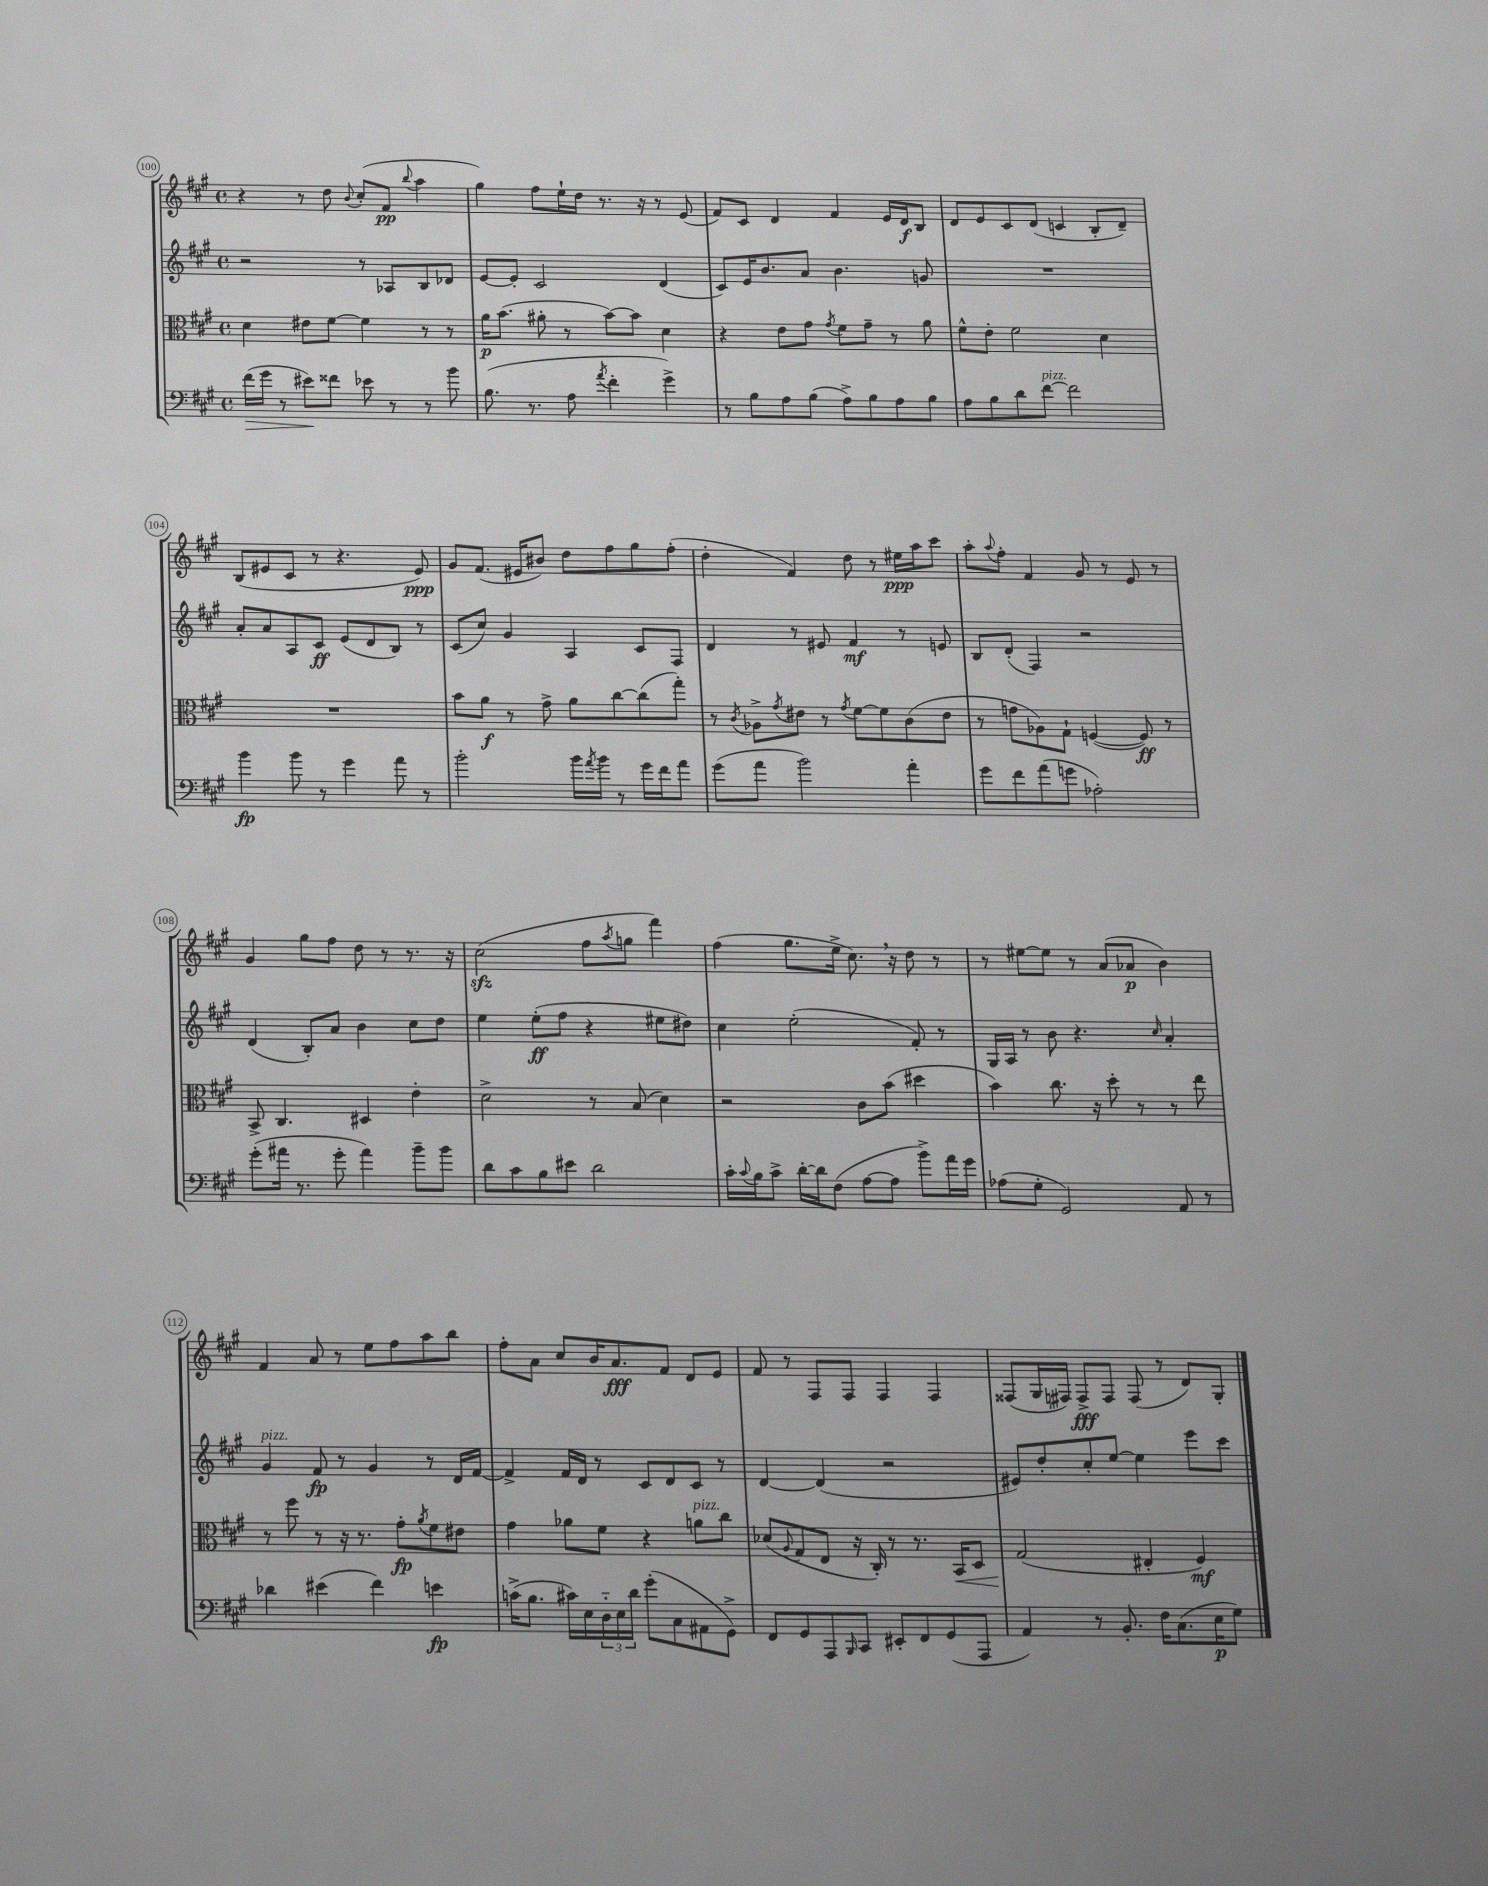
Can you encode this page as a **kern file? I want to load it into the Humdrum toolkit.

**kern	**kern	**kern	**kern
*staff4	*staff3	*staff2	*staff1
*clefF4	*clefC3	*clefG2	*clefG2
*k[f#c#g#]	*k[f#c#g#]	*k[f#c#g#]	*k[f#c#g#]
*M4/4	*M4/4	*M4/4	*M4/4
*met(c)	*met(c)	*met(c)	*met(c)
(16f#	4d	2r	4r
16g#	.	.	.
8r	.	.	.
8e#)	8e#	.	8r
8f##	[8f#	.	8dd
.	.	.	8qqb
8e-	4f#]	8r	(8cc#'
8r	.	8A-	8f#
.	.	.	8qqbb
8r	8r	8B	4aa
8b	8r	8d-	.
=	=	=	=
(8.B	16a	[8e	4gg#)
.	(8.b	.	.
.	.	8e']	.
8.r	.	.	.
.	8a#'	2c#	8ff#
8A	8r	.	16ee`
.	.	.	16dd
8qa	.	.	.
4f#'	[8b)	.	8.r
.	8b]	.	.
.	.	.	16r
4g#^)	4d	(4d	8r
.	.	.	(8e
=	=	=	=
8r	4r	8c#)	8f#)
8B	.	16e	8c#
.	.	8.b	.
8A	8e	.	4d
(8B	8g#	8a	.
.	8qg#	.	.
8A^)	8f#	4.b	4f#
8B	8g#~	.	.
8A	8r	.	16e
.	.	.	16d
8B	8a	8g	8B
=	=	=	=
8A	8f#^^	1r	8d
8B	8e'	.	8e
8d	2f#	.	8c#
[8f#	.	.	(8d
2f#]	.	.	4c
.	4d	.	8B'
.	.	.	8d~)
=	=	=	=
4b	1r	8a'	(8B
.	.	8a	8e#
8b	.	8A	8c#
8r	.	8c#	8r
4g#	.	(8e	4.r
.	.	8d	.
8a	.	8B)	.
8r	.	8r	8e#)
=	=	=	=
2b'	8b	(8c#	8g#
.	8a	8cc#)	(8.f#
.	8r	4g#	.
.	.	.	16e#
.	8g#^	.	8b#)
16b	8a	4A	8dd
8qa	.	.	.
16b	.	.	.
8r	[8cc#	.	8ff#
16g#	(8cc#]	8c#	8gg#
16f#	.	.	.
8a	8gg#')	8F#	(8ff#'
=	=	=	=
(8g#	8r	4d	4dd'
.	8qc#	.	.
8a	8A-^	.	.
.	8qg#	.	.
2b)	8e#	8r	4f#)
.	8r	8e#	.
.	8qg#	.	.
.	[8f#	4f#	8dd
.	8f#]	.	8r
4a'	(8c#	8r	16ee#
.	.	.	16aa
.	8e#	8e	8ccc#
=	=	=	=
8g#	8r	8B	8aa'
.	.	.	8qqaa
8f#	8g	(8d'	8ff#'
(8a	8A-)	4F#)	4f#
8g	8G#`	.	.
2A-')	([4F	2r	8g#
.	.	.	8r
.	8F])	.	8e
.	8r	.	8r
=	=	=	=
(8g#'	8BB^	(4d	4g#
16a#	4.C#	.	.
8.r	.	.	.
.	.	8B')	8gg#
8g#'	.	8a	8ff#
4a#)	4D#	4b	8dd
.	.	.	8r
8b~	4e'	8cc#	8.r
8b	.	8dd	.
.	.	.	16r
=	=	=	=
8d	2d^	4ee	(2cc#
8c#	.	.	.
8B	.	(8ee'	.
8e#	.	8ff#	.
2d	8r	4r	8ff#
.	.	.	8qaa
.	(8B	.	8gg
.	4d)	8ee#	4fff#)
.	.	8dd#)	.
=	=	=	=
16c#'	2r	4cc#	(4ff#
8qqc#	.	.	.
16B	.	.	.
8c#^	.	.	.
[16d'	.	(2ee'	8.gg#
16d]	.	.	.
(8F#	.	.	.
.	.	.	16ee^
[8A	8c#	.	8.cc#)
8A]	(8b	.	.
.	.	.	16r
8b^)	4dd#	8f#')	8dd
16a	.	8r	8r
16g#	.	.	.
=	=	=	=
(8A-	4b)	16G#	8r
.	.	16A	.
8G#'	.	8r	[8ee#
2GG#)	8.cc#	8b	8ee#]
.	.	4.r	8r
.	16r	.	.
.	8dd'	.	(8a
.	8r	.	8a-
.	.	16qqcc#	.
8AA	8r	4a'	4b)
8r	8ee	.	.
=	=	=	=
4d-	8r	4g#	4f#
.	8ff#	.	.
(4e#	8r	8f#	8a
.	16r	8r	8r
.	8.r	.	.
4f#)	.	4g#	8ee
.	8g#'	.	8ff#
.	8qa	.	.
4e	8f#	8r	8aa
.	8e#	16d	8bb
.	.	[16f#	.
=	=	=	=
(16c^	4g#	4f#^]	8ff#'
8.B	.	.	.
.	.	.	8a
16c#)	8a-	16f#	8cc#
16E	.	16d	.
24D'~	8f#	8r	16b
24E	.	.	.
.	.	.	8.a
24d	.	.	.
(8g#'	4r	8c#	.
8C#	.	8d	8f#
8AA#	8a	8c#	8d
8GG#^)	8cc#	8r	8e
=	=	=	=
8FF#	(8d-	[4d	8f#
.	8qqA	.	.
8GG#	8G#	.	8r
8AAA	8E	(4d]	8F#
16qqBBB	.	.	.
8CC#	16r	.	8F#
.	16C#')	.	.
8EE#'	8r	2r	4F#
8FF#	8.r	.	.
(8GG#	.	.	4F#
.	16BB	.	.
8AAA	8D	.	.
=	=	=	=
4AA)	(2G#	8e#)	(8F##
.	.	8dd'	16G#
.	.	.	16F#)
8r	.	8cc#'	8F#^
8.BB'	.	[8ee	8F#
.	4E#'	4ee]	(8F#
16F#	.	.	.
(8.C#	.	.	8r
.	4F#)	8eee	8d)
16E	.	.	.
8G#)	.	8ccc#	8G#'
==	==	==	==
*-	*-	*-	*-
